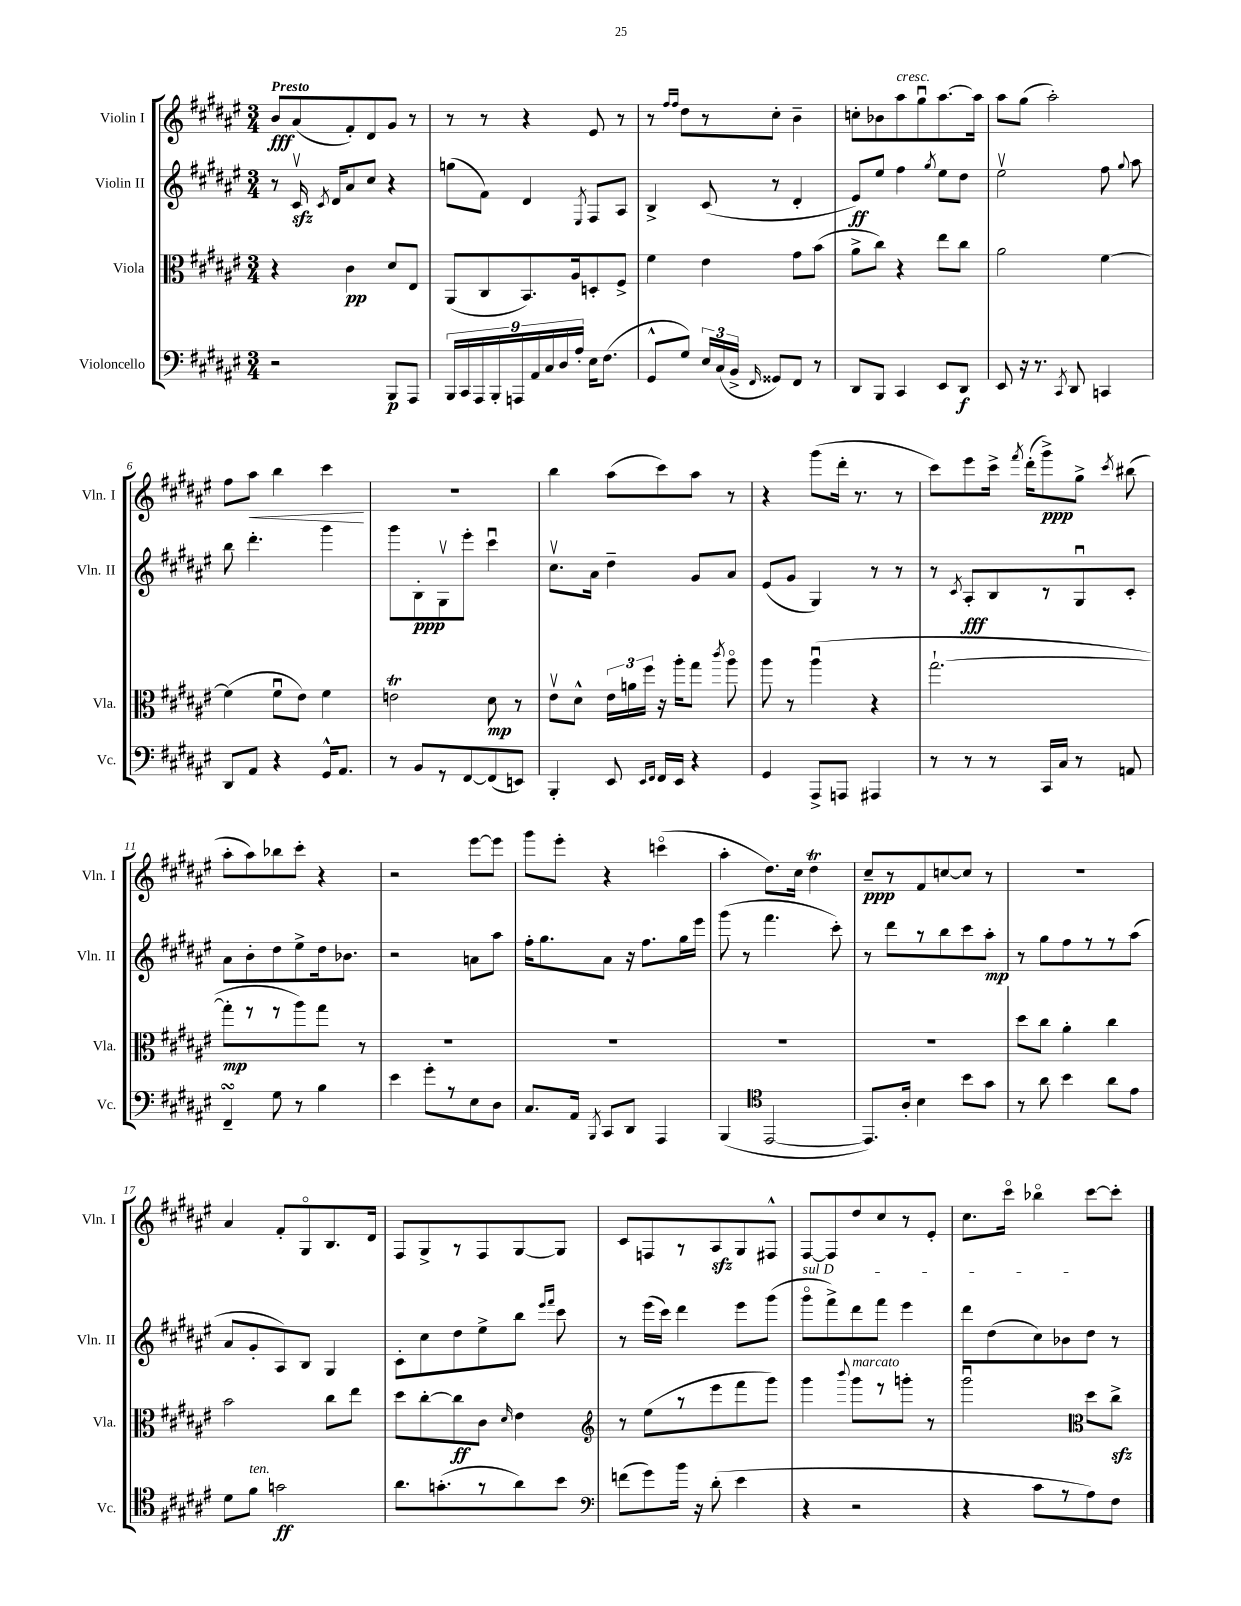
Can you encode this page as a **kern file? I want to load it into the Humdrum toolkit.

**kern	**kern	**kern	**kern
*staff4	*staff3	*staff2	*staff1
*clefF4	*clefC3	*clefG2	*clefG2
*k[f#c#g#d#a#e#]	*k[f#c#g#d#a#e#]	*k[f#c#g#d#a#e#]	*k[f#c#g#d#a#e#]
*M3/4	*M3/4	*M3/4	*M3/4
2r	4r	8r	8b/L
.	.	16c#v/	(8a#/
.	.	8qc#/	.
.	.	16d#/LK	.
.	4c#\	8a#/	8f#'/)
.	.	8cc#/J	8d#/
8BBB/L	8d#/L	4r	8g#/J
8AAA#/J	8E#/J	.	8r
=	=	=	=
18BBB/LL	(8AA#/L	(8gg\L	8r
18CC#/	.	.	.
18AAA#/	.	.	.
.	8C#/	8f#\J)	8r
18BBB'/	.	.	.
18AAA/	.	.	.
.	8.BB/)	4d#/	4r
18AA#/	.	.	.
18C#/	.	.	.
18D#/	.	.	.
.	16A#/k	.	.
18A#'/JJ	.	.	.
.	.	8qE#/	.
16E#\LK	8D'/	8F#/L	8e#/
(8.F#\J	.	.	.
.	8F#^/J	8A#/J	8r
=	=	=	=
8GG#^^/L	4f#\	4B^/	8r
.	.	.	16qqff#/LL
.	.	.	16qqff#/JJ
8G#/J)	.	.	8dd#\L
24E#/LL	4e#\	(8c#/	8r
(24C#/	.	.	.
24BB^/JJ	.	.	.
16qqFF#/	.	.	.
8GG##/L)	.	8r	8cc#'\J
8FF#/J	8g#\L	4d#'/	4b~\
8r	(8b\J	.	.
=	=	=	=
8DD#/L	8a#^\L	8e#/L)	8cc'\L
8BBB/J	8cc#\J)	8ee#/J	8b-\
4CC#/	4r	4ff#\	8aa#\
.	.	.	8gg#u\
.	.	8qgg#/	.
8EE#/L	8ee#\L	8ee#\L	[8.aa#\
8DD#/J	8cc#\J	8dd#\J	.
.	.	.	16aa#\]Jk
=	=	=	=
8EE#/	2a#\	2ee#v\	8aa#\L
16r	.	.	(8gg#\J
8.r	.	.	.
.	.	.	2aa#'\)
8qCC#/	.	.	.
8DD#/	.	.	.
4CC/	[4f#\	8ff#\	.
.	.	8qqgg#/	.
.	.	8aa#\	.
=	=	=	=
8DD#/L	(4f#\]	8bb\	8ff#\L
8AA#/J	.	4.ddd#'\	8aa#\J
4r	8f#u\L	.	4bb\
.	8e#\J)	.	.
16GG#^^/LK	4f#\	4ggg#\	4ccc#\
8.AA#/J	.	.	.
=	=	=	=
8r	2e\	8ggg#\L	2.r
8BB/L	.	8B'\	.
8r	.	8G#v\	.
[8FF#/	.	8eee#'\J	.
(8FF#/]	8d#\	4ccc#u\	.
8EE/J)	8r	.	.
=	=	=	=
4BBB'/	8e#v\L	8.cc#v\L	4bb\
.	8d#^^\J	.	.
.	.	16a#\Jk	.
8EE#/	24e#\LL	4dd#~\	(8aa#\L
.	24a\	.	.
.	24ff#\JJ	.	.
16qqEE#/LL	.	.	.
16qqFF#/JJ	.	.	.
16FF#/LL	16r	.	8ccc#\)
16EE#/JJ	16aa#'\LK	.	.
4r	8gg#\J	8g#/L	8aa#\J
.	8qccc#/	.	.
.	8aa#o\	8a#/J	8r
=	=	=	=
4GG#/	8aa#\	(8e#/L	4r
.	8r	8g#/J	.
8AAA#^/L	(4aa#u\	4G#/)	(8ggg#\L
8AAA/J	.	.	16ddd#'\Jk
.	.	.	8.r
4AAA#/	4r	8r	.
.	.	8r	8r
=	=	=	=
8r	[2.gg#`\	8r	8ccc#\L)
.	.	8qc#/	.
8r	.	8A#'/L	8eee#\
8r	.	8B/	16ccc#^\Jk
.	.	.	8qfff#/
.	.	.	(16ddd#'\LK
16CC#/LL	.	8r	8ggg#^\)
16C#/JJ	.	.	.
8r	.	8G#u/	8gg#^\J
.	.	.	8qccc#/
8AA/	.	8c#'/J	(8bb#\
=	=	=	=
4FF#~/	8gg#'\]L	8a#\L	8aa#'\L
.	8r	8b'\	8aa#\)
8G#\	8r	8dd#\	8bb-\
8r	8aa#\)	8ee#^\	8ccc#'\J
4B\	8gg#\J	16dd#\k	4r
.	.	8.b-\J	.
.	8r	.	.
=	=	=	=
4e#\	2.r	2r	2r
8g#'\L	.	.	.
8r	.	.	.
8E#\	.	8a\L	[8eee#\L
8D#\J	.	8aa#\J	8eee#\]J
=	=	=	=
8.C#/L	2.r	16ff#'\LK	8ggg#\L
.	.	8.gg#\	.
.	.	.	8eee#'\J
16AA#/Jk	.	.	.
8qBBB/	.	.	.
8CC#/L	.	8a#\J	4r
8DD#/J	.	16r	.
.	.	8.ff#\L	.
4AAA#/	.	.	(4ccco\
.	.	16gg#\L	.
.	.	16eee#\JJ	.
=	=	=	=
(4BBB/	2.r	(8ggg#\	4aa#'\
.	.	8r	.
*clefC4	*	*	*
[2EE#/	.	4.fff#\	8.dd#\L)
.	.	.	16cc#\Jk
.	.	.	4dd#\
.	.	8ccc#'\)	.
=	=	=	=
8.EE#/]L)	2.r	8r	8cc#~/L
.	.	8ddd#\L	8r
16A#'/Jk	.	.	.
4B\	.	8r	8f#/
.	.	8bb\	[8cc/
8b\L	.	8ccc#\	8cc/]J
8g#\J	.	8aa#'\J	8r
=	=	=	=
8r	8dd#\L	8r	2.r
8a#\	8cc#\J	8gg#\L	.
4b\	4a#'\	8ff#\	.
.	.	8r	.
8a#\L	4cc#\	8r	.
8e#\J	.	(8aa#\J	.
=	=	=	=
8d#\L	2b\	8a#/L	4a#/
8f#\J	.	8g#'/	.
2g\	.	8A#/)	8f#'/L
.	.	8B/J	8G#o/
.	8cc#\L	4G#/	8.B/
.	8ee#\J	.	.
.	.	.	16d#/Jk
=	=	=	=
8.a#\L	8dd#\L	8c#'\L	8F#/L
.	[8cc#'\	8cc#\	8G#^/
(8.g'\	.	.	.
.	8cc#\]	8dd#\	8r
8r	8c#\J	8ee#^\	8F#/
.	16qqd#/	.	.
8a#\)	4e#\	8bb\J	[8G#/
.	.	16qqeee#/LL	.
.	.	16qqfff#/JJ	.
8b\J	.	8ccc#\	8G#/]J
=	=	=	=
*clefF4	*clefG2	*	*
(8f\L	8r	8r	8c#/L
8g#\)	(8ee#\L	(16eee#\LL	8F/
.	.	16ccc#\JJ)	.
16b\Jk	8r	4ddd#\	8r
16r	.	.	.
(8d#'\	8eee#\	.	8A#/
4e#\	8fff#\	8eee#\L	8G#/
.	8ggg#\J)	(8ggg#\J	8F#^^/J
=	=	=	=
4r	4ggg#\	8ggg#o\L	[8F#/L
.	.	8fff#^\)	8F#/]
.	8qqbbb/	.	.
2r	8ggg#\L	8ddd#\	8dd#/
.	8r	8fff#\J	8cc#/
.	8ggg'\J	4eee#\	8r
.	8r	.	8e#'/J
=	=	=	=
4r	2ggg#u\	8ddd#\L	8.cc#\L
.	.	(8dd#\	.
.	.	.	16ccc#o\Jk
8c#\L	.	8cc#\)	4bb-o\
8r	.	8b-\	.
*	*clefC3	*	*
8A#\)	8dd#\L	8dd#\J	[8ccc#\L
8F#\J	8cc#^\J	8r	8ccc#'\]J
==	==	==	==
*-	*-	*-	*-
